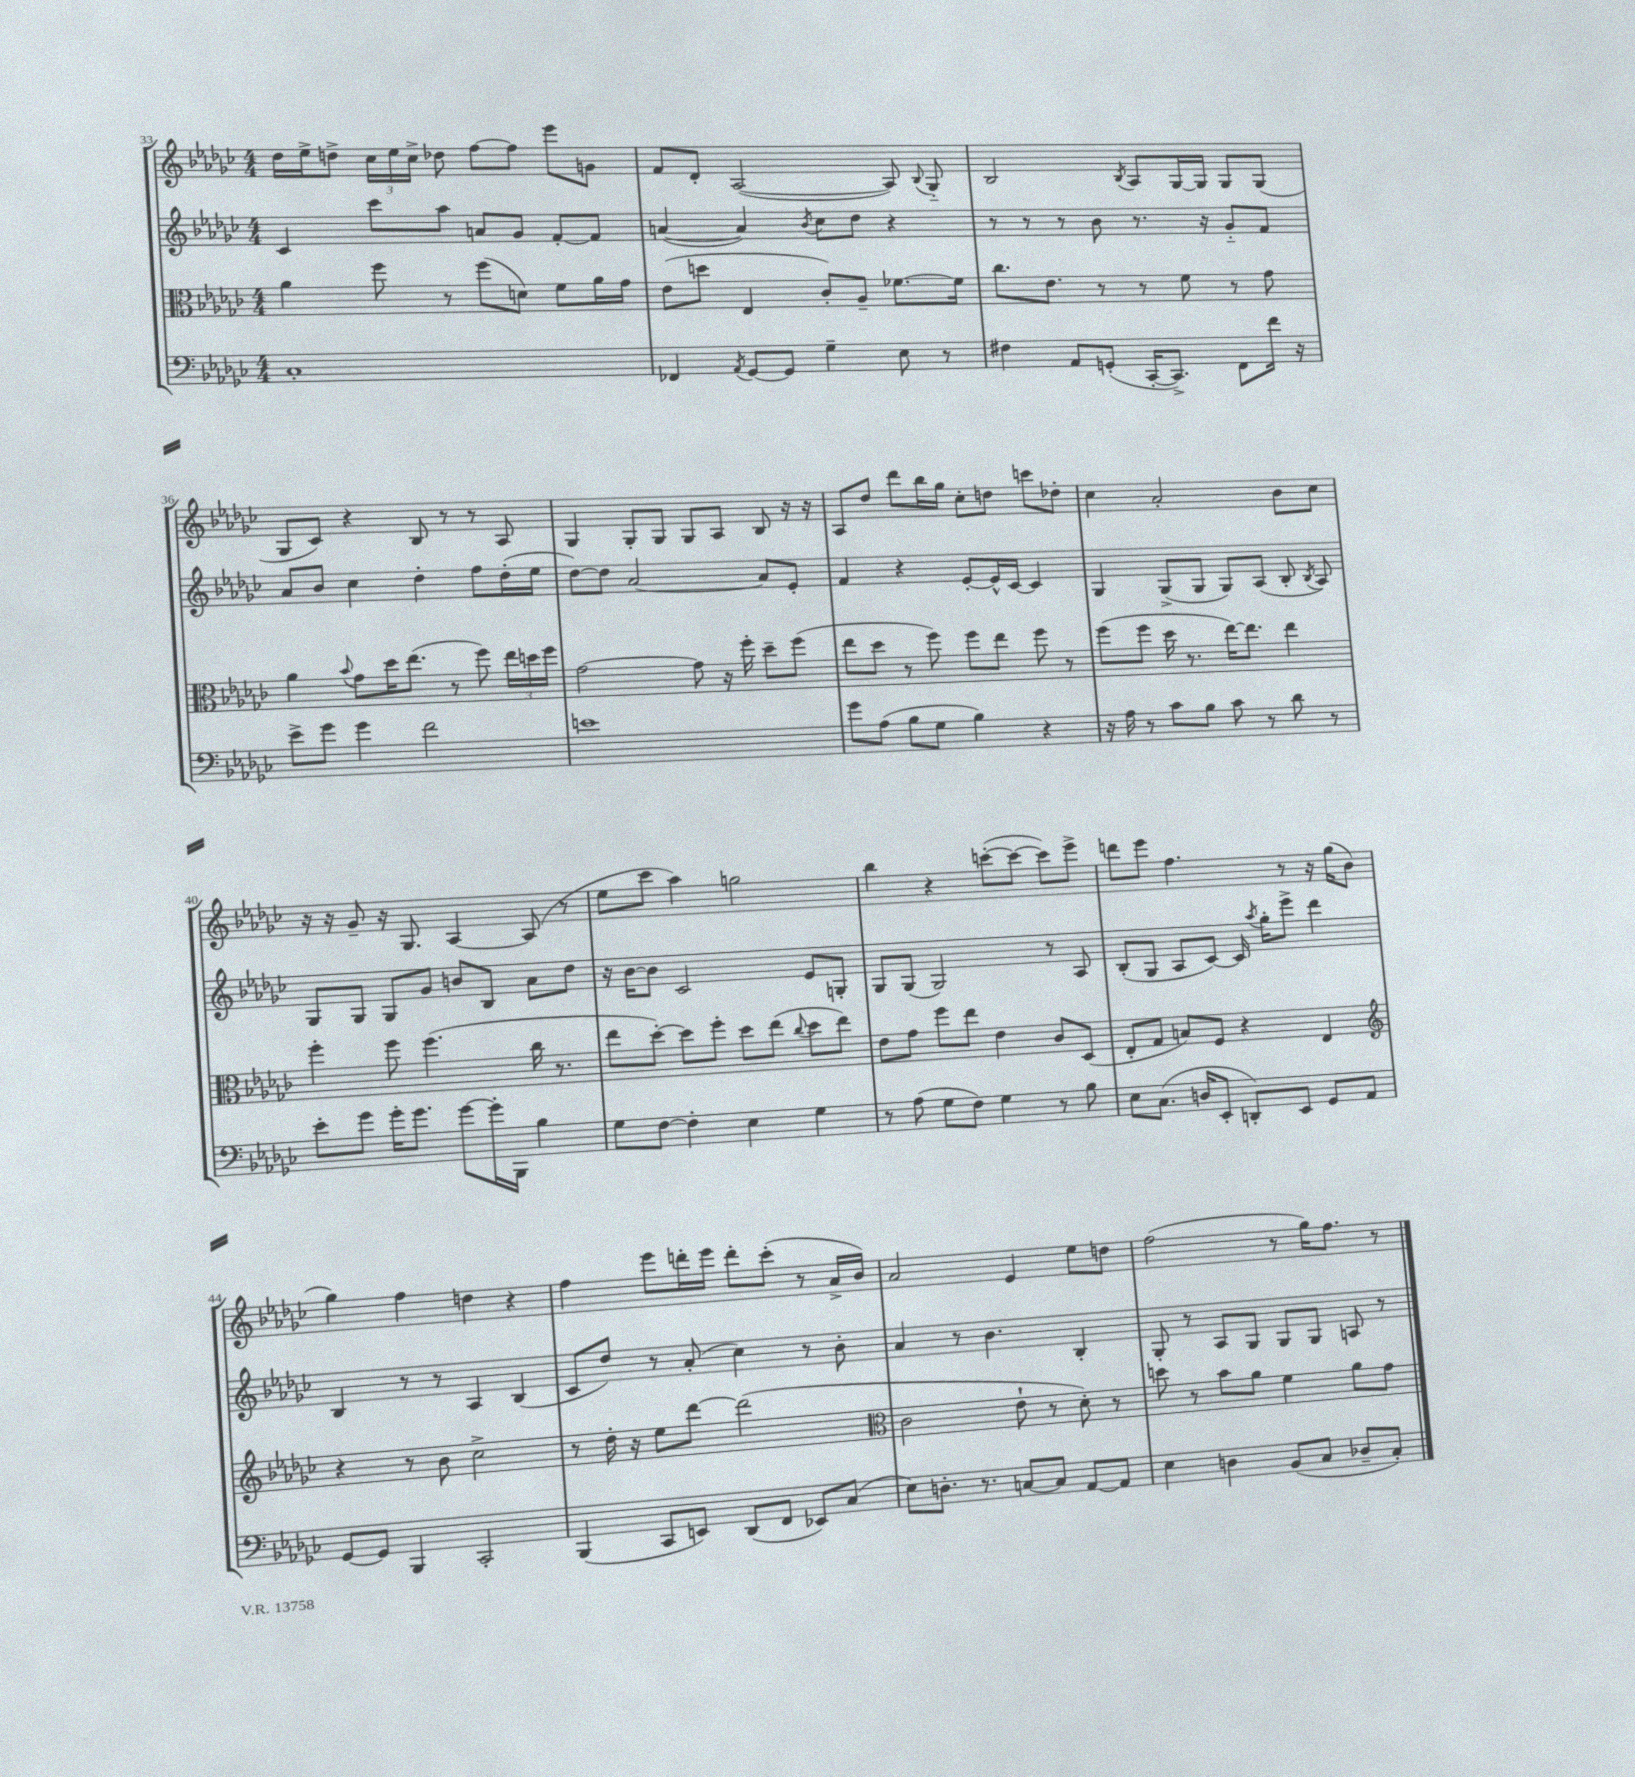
<<
\new StaffGroup <<
\new Staff = "s0" {
    \clef treble \key ges \major \numericTimeSignature \time 4/4
    \autoBeamOff des''16[ ees''16-> d''8]-> \tuplet 3/2 { ces''16[ ees''16 ces''16]-> } des''8 f''8[~ f''8] ees'''8[ g'8] |
    f'8[ des'8]-. aes2~( aes8) \appoggiatura { bes8 } ges8-_ |
    bes2 \acciaccatura { bes8 } aes8[ ges16~ ges16] ges8[ ges8]( |
    ges8[ ces'8]) r4 bes8 r8 r8 aes8 |
    ges4 ges8[-. ges8] ges8[ aes8] bes8 r16 r16 |
    aes8[ des''8] des'''8[ bes''16 ges''16] ces''8[-. d''8] c'''8[ des''8]-. |
    ces''4 aes'2-. bes'8[ ces''8] |
    r16 r16 ges'8-- r16 ges8. aes4~ aes8( r8 |
    ees''8[ ces'''8] aes''4) g''2 |
    bes''4 r4 c'''8[~-.( c'''8]~ c'''8[) ees'''8]-> |
    d'''8[ ees'''8] f''4. r8 r16 ges''16[( bes'8] |
    ges''4) f''4 d''4 r4 |
    f''4 ees'''8[ d'''16-. ees'''16] d'''8[-. ces'''8]-.( r8 aes'16[-> bes'16]) |
    aes'2 ees'4 ees''8[ d''8] |
    f''2( r8 ges''16[) f''8.] r8 \bar "|." |
}
\new Staff = "s1" {
    \clef treble \key ges \major \numericTimeSignature \time 4/4
    \autoBeamOff ces'4 ces'''8[ aes''8] a'8[ ges'8] f'8[~-. f'8] |
    a'4~( a'4) \acciaccatura { bes'8 } ces''8[ des''8] r4 |
    r8 r8 r8 bes'8 r8. r16 ges'8[-_ f'8] |
    aes'8[ bes'8] ces''4 des''4-. f''8[ des''16-.( ees''16] |
    des''8[~) des''8] aes'2~ aes'8[ ees'8]-. |
    f'4 r4 ees'8[~-. ees'16-^ ces'16]~ ces'4 |
    ges4 ges8[->( ges8] ges8[) aes8]( bes8-. \acciaccatura { bes8 } aes8) |
    ges8[ ges8] ges8[ ges'8] b'8[ bes8] aes'8[ des''8] |
    r16 bes'16[~ bes'8] ces'2 ees'8[ g8]-. |
    ges8[ ges8]( ges2) r8 aes8 |
    bes8[-.( ges8] aes8[ ces'8]~) ces'16 \acciaccatura { aes''8 } ges''16[-. ees'''8]-> des'''4 |
    bes4 r8 r8 aes4 bes4( |
    ces'8[ des''8]) r8 aes'8-.( ces''4) r8 bes'8-. |
    aes'4 r8 bes'4. bes4-. |
    ges8-. r8 aes8[ ges8] ges8[ ges8] a8 r8 \bar "|." |
}
\new Staff = "s2" {
    \clef alto \key ges \major \numericTimeSignature \time 4/4
    \autoBeamOff aes'4 f''8 r8 f''8[( d'8]) f'8[ aes'16 ges'16] |
    ees'8[( d''8] ees4 ces'8[-.) aes8]-- fes'8.[~ fes'16] |
    ces''8.[ ees'8.] r8 r8 f'8 r8 ges'8 |
    aes'4 \appoggiatura { bes'8 } ges'8[ des''16 ees''8.]( r8 f''8) \tuplet 3/2 { ees''16[ d''16 f''16] } |
    ges'2~ ges'8 r16 f''16-. des''8[-- f''8]( |
    ees''8[ des''8] r8 f''8) f''8[ ees''8] f''8 r8 |
    f''8[( f''8] des''16 r8. ees''16[~) ees''8.] ees''4 |
    f''4-. f''8 f''4.( ces''16 r8. |
    ees''8[ des''8]~-.) des''8[ f''8]-. des''8[ ees''8]( \appoggiatura { ces''8 } des''8[ ees''8]) |
    ees'8[ ges'8] f''8[ ees''8] ees'4 ces'8[ des8]( |
    ees8[-. ges8] b8[) f8] r4 ees4 |
    \clef treble r4 r8 bes'8 ces''2-> |
    r8 des''16-. r16 ees''8[ des'''8]~ des'''2( |
    \clef alto ces'2 ees'8-! r8 des'8-.) r8 |
    d''8 r8 bes'8[ aes'8] f'4 aes'8[ ges'8] \bar "|." |
}
\new Staff = "s3" {
    \clef bass \key ges \major \numericTimeSignature \time 4/4
    \autoBeamOff ces1-. |
    fes,4 \acciaccatura { aes,8 } ges,8[~ ges,8] ges4-- ees8 r8 |
    fis4 aes,8[ g,8]-.( ces,16[~-. ces,8.]->) f,8[ f'16] r16 |
    ees'8[-> ges'8] ges'4 f'2 |
    e'1 |
    ges'8[ aes8]( bes8[ ges8] bes4) r4 |
    r16 aes16 r8 ces'8[ bes8] ces'8 r8 des'8 r8 |
    ees'8[-. ges'8] ges'16[-. ges'8.] ges'8[~ ges'16-. bes,,16] bes4 |
    ges8[ f8]~ f4-. ees4 ges4 |
    r8 aes8( ges8[ f8]) ges4 r8 bes8 |
    ees8[ ces8.]( d16[ ees,8]-. d,8[-.) ees,8] ges,8[ aes,8] |
    ges,8[~ ges,8] bes,,4 ces,2-. |
    bes,,4( ces,8[ e,8]) des,8[( f,8] ees,8[) ces8]( |
    ees8[) d8.]-. r8. c8[~ c8] aes,8[~ aes,8] |
    ees4 d4 bes,8[( ces8] des8[-- ces8]-.) \bar "|." |
}
>>
>>
\layout { \context { \Score currentBarNumber = #33 } }
